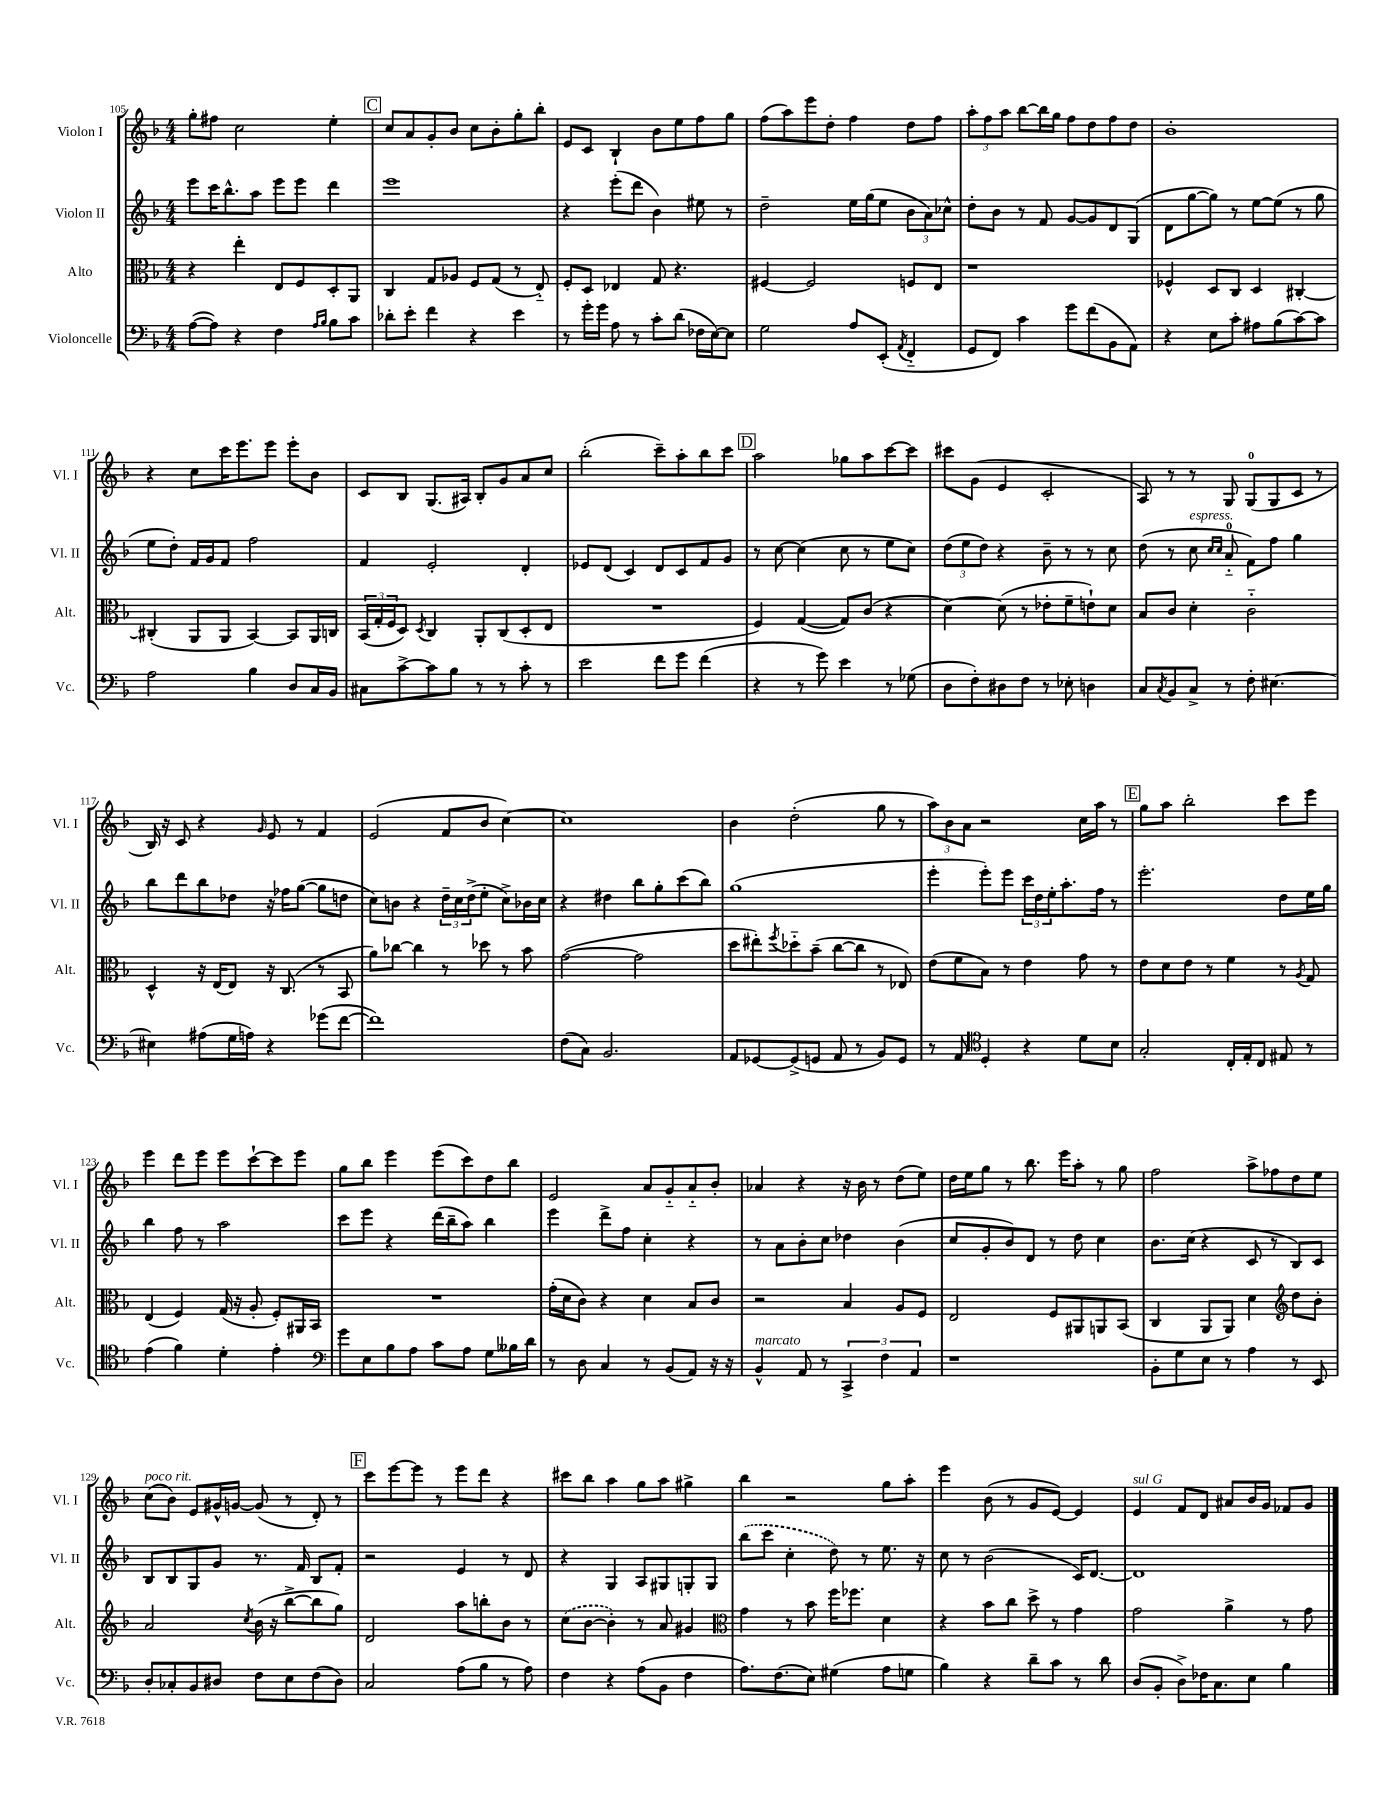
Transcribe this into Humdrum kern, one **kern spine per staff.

**kern	**kern	**kern	**kern
*part4	*part3	*part2	*part1
*staff4	*staff3	*staff2	*staff1
*I"Violoncelle	*I"Alto	*I"Violon II	*I"Violon I
*I'Vc.	*I'Alt.	*I'Vl. II	*I'Vl. I
*clefF4	*clefC3	*clefG2	*clefG2
*k[b-]	*k[b-]	*k[b-]	*k[b-]
*M4/4	*M4/4	*M4/4	*M4/4
=105	=105	=105	=105
([8A\L	4r	8eee\L	8gg'\L
8A\J])	.	16ccc\K	8ff#X\J
.	.	8.bb-^^\	.
4r	4ee'\	.	2cc\
.	.	8aa\J	.
4F\	8E/L	8eee\L	.
.	8F/	8eee\J	.
16qqA/LL	.	.	.
16qqB-/JJ	.	.	.
8B-\L	8D'/	4ddd\	4ee'\
8c\J	8AA/J	.	.
!!LO:REH:place=s1:t=C
=106	=106	=106	=106
8d-X'\L	4C/	1eee	8cc/L
8e'\J	.	.	8a/
4f\	8G/L	.	8g'/
.	8A-X/J	.	8b-/J
4r	8F/L	.	8cc\L
.	(8G/J	.	8b-'\
4e\	8r	.	8gg'\
.	8E/)	.	8bb-'\J
=107	=107	=107	=107
8r	8F'/L	4r	8e/L
16g'\LL	8D/J	.	8c/J
16g\JJ	.	.	.
8A\	4E-X/	(8eee'\L	4B-`/
8r	.	8ddd\J	.
8c'\L	8G/	4b-\)	8b-\L
(8d\J	4.r	.	8ee\
16F-X\LL	.	8ee#X\	8ff\
[16E\J)	.	.	.
8E\J]	.	8r	8gg\J
=108	=108	=108	=108
2G\	[4F#X/	2dd~\	(8ff\L
.	.	.	8aa\)
.	2F#/]	.	8eee\
.	.	.	8dd'\J
8A/L	.	16ee\LL	4ff\
.	.	(16gg\J	.
(8EE'/J	.	8ee\J	.
8qAA/	.	.	.
4FF/	8Fn/L	12b-\L	8dd\L
.	.	12a\)	.
.	8E/J	.	8ff\J
.	.	12cc-X^^\J	.
=109	=109	=109	=109
8GG/L	1r	8dd'\L	12aa'\L
.	.	.	12ff\
8FF/J)	.	8b-\J	.
.	.	.	12aa\J
4c\	.	8r	[8bb-\L
.	.	8f/	16bb-\L]
.	.	.	16gg\JJ
8g\L	.	[8g/L	8ff\L
(8f\	.	8g/]	8dd\
8BB-\	.	8d/	8ff\
8AA\J)	.	(8G/J	8dd\J
=110	=110	=110	=110
4r	4F-X^^/	8d\L	1b-'
.	.	[8gg\	.
8E\L	8D/L	8gg\J])	.
8c'\J	8C/J	8r	.
8A#X\L	4D/	[8ee\L	.
(8B-\	.	(8ee\J]	.
[8c\)	[4C#X'/	8r	.
8c\J]	.	8gg\	.
!!LO:LB:g=z
=111	=111	=111	=111
2A\	(4C#X'/]	8ee\L	4r
.	.	8dd'\J)	.
.	8AA/L	16f/LL	8cc\L
.	.	16g/J	.
.	8AA/J	8f/J	16ccc\K
.	.	.	8.eee\
4B-\	[4BB-/)	2ff\	.
.	.	.	8eee\J
8D/L	8BB-/L]	.	8eee'\L
16C/L	16AA/L	.	8b-\J
16BB-/JJ	16Cn/JJ	.	.
=112	=112	=112	=112
8C#X\L	(24BB-/LL	4f/	8c/L
.	24G'/	.	.
.	24F/J	.	.
[8c^\	8D/J)	.	8B-/J
.	8qD/	.	.
8c\]	4C/	2e'/	(8.G/L
8B-\J	.	.	.
.	.	.	16A#X/Jk)
8r	8AA'/L	.	8B-'/L
8r	(8C/	.	8g/
8c'\	8D'/	4d'/	8a/
8r	8E/J	.	8cc/J
=113	=113	=113	=113
2e\	1r	8e-X/L	(2bb-'\
.	.	(8d/J	.
.	.	4c/)	.
8f\L	.	8d/L	8ccc~\L)
8g\J	.	8c/	8aa'\
(4f\	.	8f/	8bb-\
.	.	8g/J	8ccc\J
!!LO:REH:place=s1:t=D
=114	=114	=114	=114
4r	4F/)	8r	2aa\
.	.	[8cc\	.
8r	([4G/	(4cc\]	.
8g\)	.	.	.
4e\	8G/L])	8cc\	8gg-X\L
.	(8c/J	8r	8aa\
8r	4r	8ee\L	[8ccc\
(8G-X\	.	8cc\J)	8ccc\J]
=115	=115	=115	=115
8D\L	[4d\)	(12dd\L	8ccc#X\L
.	.	12ee\	.
8F'\)	.	.	(8g\J
.	.	12dd\J)	.
8D#X\	(8d\]	4r	4e/
8F\J	8r	.	.
8r	8e-X'\L	8b-~\	2c'/
8E-X'\	8f~\	8r	.
4Dn\	8en`\)	8r	.
.	8d\J	8cc\	.
=116	=116	=116	=116
8C/L	8B-/L	(8dd\	8A/)
8qC/	.	.	.
8BB-/	8c/J	8r	8r
!	!	!LO:TX:a:i:t=espress.	!
8C^/J	4d'\	8cc\	8r
.	.	16qqcc/LL	.
.	.	16qqcc/JJ	.
8r	.	8a/	8G/
8F'\	2c\	8f\L)	(8G/L
[4.E#X\	.	8ff\J	8G/
.	.	4gg\	8c/J
.	.	.	8r
!!LO:LB:g=z
=117	=117	=117	=117
4E#X\]	4D^^/	8bb-\L	16B-/)
.	.	.	16r
.	.	8ddd\	8c/
(8A#X\L	16r	8bb-\	4r
.	(16E/KL	.	.
16G\L	8E/J)	8dd-X\J	.
16An\JJ)	.	.	.
.	.	.	16qqg/
4r	16r	16r	8e/
.	(8.C/	16ff-X\KL	.
.	.	([8gg\J	8r
(8g-X\L	8r	8gg\L]	4f/
[8f\J	8BB-/	8ddn\J	.
=118	=118	=118	=118
1f])	8a\L)	8cc\L)	(2e/
.	[8cc-X\J	8bn\J	.
.	4cc-\]	4r	.
.	8r	24dd~\LL	8f/L
.	.	24cc\	.
.	.	(24dd^\J	.
.	8dd-X\	8ee'\J	8b-/J
.	8r	8cc^\L)	[4cc\)
.	8b-\	16b-X\L	.
.	.	16cc\JJ	.
=119	=119	=119	=119
(8F\L	([2g\	4r	1cc]
8C\J)	.	.	.
2.BB-/	.	4dd#X\	.
.	2g\]	8bb-\L	.
.	.	8gg'\	.
.	.	(8ccc\	.
.	.	8bb-\J)	.
=120	=120	=120	=120
8AA/L	8dd\L	(1gg	4b-\
[8GG-X/	8ee#X'\)	.	.
.	8qff/	.	.
(8GG-^/]	8dd-X\	.	(2dd'\
8GGn/J	(8b-~\J	.	.
8AA/	[8cc\L	.	.
8r	8cc\J]	.	.
8BB-/L)	8r	.	8gg\
8GG/J	8E-X/)	.	8r
=121	=121	=121	=121
8r	(8e\L	4eee'\	12aa\L)
.	.	.	12b-\
8AA/	8f\	.	.
.	.	.	12a\J
*clefC4	*	*	*
4D'/	8B-\J)	8eee'\L)	2r
.	8r	8eee\J	.
4r	4e\	24ccc\LL	.
.	.	24dd\	.
.	.	24ee'\J	.
.	.	8.aa'\	.
8d\L	8g\	.	16cc\LL
.	.	16ff\Jk	16aa\JJ
8B-\J	8r	8r	8r
!!LO:REH:place=s1:t=E
=122	=122	=122	=122
2G'/	8e\L	2.eee'\	8gg\L
.	8d\	.	8aa\J
.	8e\J	.	2bb-'\
.	8r	.	.
16C'/LL	4f\	.	.
16E'/J	.	.	.
8C/J	.	.	.
8E#X/	8r	8dd\L	8ccc\L
.	8qA/	.	.
8r	8G/	16ee\L	8eee\J
.	.	16gg\JJ	.
!!LO:LB:g=z
=123	=123	=123	=123
(4e\	(4E/	4bb-\	4eee\
4f\)	4F/)	8ff\	8ddd\L
.	.	8r	8eee\J
4d'\	(16G/	2aa\	8eee\L
.	16r	.	.
.	8A'/	.	[8ccc`\
4e'\	8F'/L)	.	8ccc\]
.	16AA#X/L	.	8eee\J
.	16BB-/JJ	.	.
=124	=124	=124	=124
*clefF4	*	*	*
8g\L	1r	8ccc\L	8gg\L
8E\	.	8eee\J	8bb-\J
8B-\	.	4r	4eee\
8A\J	.	.	.
8c\L	.	(16ddd\LL	(8eee\L
.	.	16bb-~\J	.
8A\J	.	8aa\J)	8ccc\)
8G\L	.	4bb-\	8dd\
16B--X\L	.	.	8bb-\J
16d\JJ	.	.	.
=125	=125	=125	=125
8r	(16g'\LL	4eee\	2e/
.	16d\J	.	.
8D\	8c\J)	.	.
4C/	4r	8ddd^\L	.
.	.	8ff\J	.
8r	4d\	4cc'\	8a/L
(8BB-/L	.	.	8g/
8AA/J)	8B-/L	4r	8a/
16r	8c/J	.	8b-'/J
16r	.	.	.
=126	=126	=126	=126
!LO:TX:a:i:t=marcato	!	!	!
4BB-^^/	2r	8r	4a-X/
.	.	8a\L	.
8AA/	.	8b-'\	4r
8r	.	8cc\J	.
6CC^/	4B-/	4dd-X\	16r
.	.	.	16b-\
.	.	.	8r
6F\	.	.	.
.	8A/L	(4b-\	(8dd\L
6AA/	.	.	.
.	8F/J	.	8ee\J)
=127	=127	=127	=127
1r	2E/	8cc/L	16dd\LL
.	.	.	16ee\J
.	.	8g'/	8gg\J
.	.	8b-/)	8r
.	.	8d/J	8.bb-\
.	8F/L	8r	.
.	.	.	16eee\KL
.	8AA#X/	8dd\	8aa'\J
.	8AAn/	4cc\	8r
.	(8BB-/J	.	8gg\
=128	=128	=128	=128
8BB-'\L	4C/	8.b-\L	2ff\
8G\	.	.	.
.	.	(16cc\Jk	.
8E\J	8AA/L	4r	.
8r	8AA/J)	.	.
4A\	4d\	8c/	8aa^\L
.	.	8r	8ff-X\
*	*clefG2	*	*
8r	8dd\L	8B-/L)	8dd\
8EE/	8b-'\J	8c/J	8ee\J
!!LO:LB:g=z
=129	=129	=129	=129
!	!	!	!LO:TX:a:i:t=poco rit.
8D'/L	2a/	8B-/L	(8cc\L
8C-X'/	.	8B-/	8b-\J)
8BB-/	.	8G/	8e/L
8D#X/J	.	8g/J	16g#X^^/L
.	.	.	[16gn/JJ
.	8qcc/	.	.
8F\L	(16b-\	8.r	(8g/]
.	16r	.	.
8E\	[8bb-^\L	.	8r
.	.	16f/	.
(8F\	8bb-\]	8B-/L	8d'/)
8D#\J)	8gg\J)	8f'/J	8r
!!LO:REH:place=s1:t=F
=130	=130	=130	=130
2C/	2d/	2r	8ccc\L
.	.	.	[8eee\
.	.	.	8eee\J]
.	.	.	8r
(8A\L	8aa\L	4e/	8eee\L
8B-\J	8bbn'\	.	8ddd\J
8r	8b-\J	8r	4r
8A\)	8r	8d/	.
=131	=131	=131	=131
4F\	(8cc\L	4r	8ccc#X\L
.	[8b-\J	.	8bb-\J
4r	4b-'\])	4G/	4aa\
(8A\L	8r	8A/L	8gg\L
8BB-\J	8a/	8G#X/	8aa\J
4F\	4g#X/	8Gn'/	4gg#X^\
.	.	8G/J	.
=132	=132	=132	=132
*	*clefC3	*	*
8.A\L)	4g\	(8bb-\L	4bb-\
.	.	8ccc\J	.
(8.F\	.	.	.
.	8r	4cc'\	2r
8E\J)	8b-\	.	.
(4G#X\	16ff\KL	8dd\)	.
.	8.ff-X\J	.	.
.	.	8r	.
8A\L	4d\	8.ee\	8gg\L
8Gn\J	.	.	8aa'\J
.	.	16r	.
=133	=133	=133	=133
4B-\)	4r	8cc\	4eee\
.	.	8r	.
4r	8b-\L	(2b-\	(8b-\
.	8cc\J	.	8r
8d~\L	8dd^\	.	8g/L
8c\J	8r	.	[8e/J)
8r	4g\	16c/KL)	4e/]
.	.	[8.d/J	.
8d\	.	.	.
=134	=134	=134	=134
!	!	!	!LO:TX:a:i:t=sul G
(8D/L	2g\	1d]	4e/
8BB-'/J	.	.	.
8D^\L)	.	.	8f/L
16F-X\K	.	.	8d/J
8.C\	.	.	.
.	4a^\	.	8a#X/L
8E\J	.	.	16b-/L
.	.	.	16g/JJ
4B-\	8r	.	8f-X/L
.	8g\	.	8g/J
==	==	==	==
*-	*-	*-	*-
